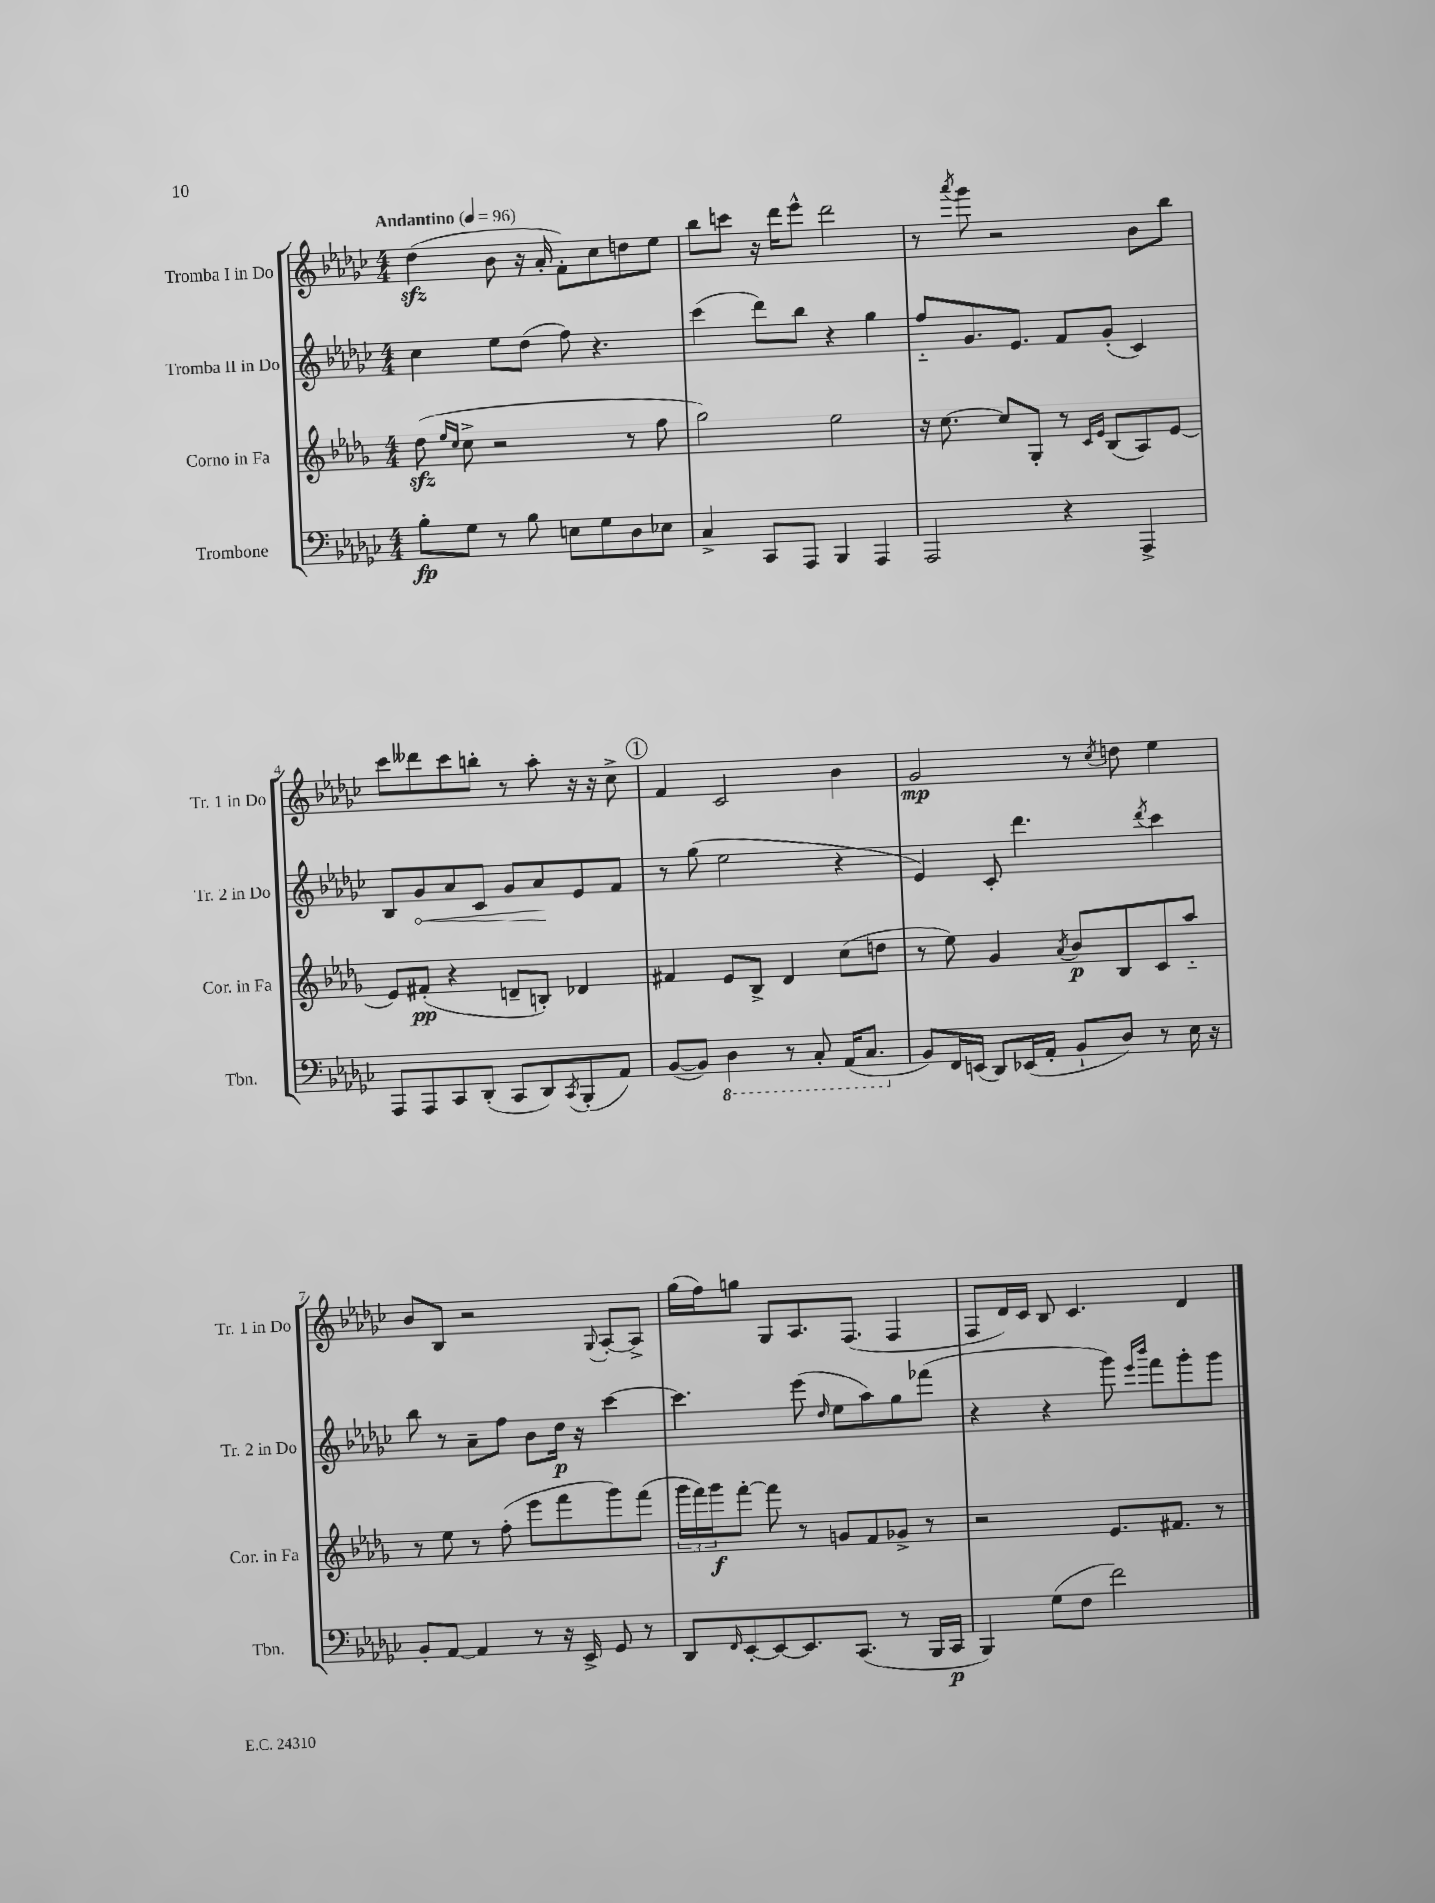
<<
\new StaffGroup <<
\new Staff = "s0" \with { instrumentName = "Tromba I in Do" shortInstrumentName = "Tr. 1 in Do" } {
    \clef treble \key ges \major \numericTimeSignature \time 4/4 \tempo "Andantino" 4 = 96
    des''4\sfz( bes'8 r16 aes'16-. f'8-.) ces''8 d''8 ees''8 |
    bes''8 c'''8 r16 des'''16 ees'''8-^ des'''2 |
    r8 \acciaccatura { aes'''8 } ges'''8 r2 bes'8 bes''8 |
    ces'''8 deses'''8 ces'''8 b''8-. r8 aes''8-. r16 r16 ces''8-> |
    \mark \markup { \circle "1" } f'4 ces'2 bes'4 |
    ges'2\mp r8 \acciaccatura { ces''8 } d''8 ees''4 |
    bes'8 bes8 r2 \appoggiatura { ges8 } aes8~-. aes8-> |
    ges''16( f''16) g''8 ges8 aes8. f8.( f4 |
    f8 des'16) ces'16 bes8 ces'4. des'4 \bar "|." |
}
\new Staff = "s1" \with { instrumentName = "Tromba II in Do" shortInstrumentName = "Tr. 2 in Do" } {
    \clef treble \key ges \major \numericTimeSignature \time 4/4
    ces''4 ees''8 des''8( f''8) r4. |
    ces'''4( des'''8) bes''8 r4 ges''4 |
    f''8-_ ges'8. ees'8. f'8 ges'8-.( ces'4) |
    bes8 \once \override Hairpin.circled-tip = ##t ges'8\< aes'8 ces'8 ges'8 aes'8\! ees'8 f'8 |
    \mark \markup { \circle "1" } r8 ges''8( ees''2 r4 |
    ees'4) ces'8-. des'''4. \acciaccatura { des'''8 } ces'''4 |
    bes''8 r8 aes'8-- f''8 bes'8 des''16\p r16 ces'''4~ |
    ces'''4. ees'''8( \grace { des''16 } ees''8 aes''8) ges''8 fes'''8( |
    r4 r4 ges'''8) \grace { ees'''16 bes'''16 } f'''8 ges'''8-. ges'''8 \bar "|." |
}
\new Staff = "s2" \with { instrumentName = "Corno in Fa" shortInstrumentName = "Cor. in Fa" } {
    \clef treble \key des \major \numericTimeSignature \time 4/4
    des''8\sfz( \grace { ees''16 c''16 } c''8-> r2 r8 f''8 |
    ges''2) ees''2 |
    r16 c''8.~ c''8 ges8-. r8 \grace { c'16 ees'16 } bes8( aes8) ees'8~ |
    ees'8 fis'8-.\pp( r4 d'8-- b8-.) des'4 |
    \mark \markup { \circle "1" } fis'4 ees'8 bes8-> des'4 c''8( d''8 |
    r8 ees''8) ges'4 \acciaccatura { aes'8 } bes'8\p bes8 c'8 aes''8-_ |
    r8 ees''8 r8 f''8-.( ees'''8 f'''8 ges'''8) f'''8( |
    \tuplet 3/2 { ges'''16 f'''16) ges'''16\f } f'''8~-. f'''8 r8 g'8 f'8 ges'8-> r8 |
    r2 ees'8. fis'8. r8 \bar "|." |
}
\new Staff = "s3" \with { instrumentName = "Trombone" shortInstrumentName = "Tbn." } {
    \clef bass \key ges \major \numericTimeSignature \time 4/4
    bes8-.\fp ges8 r8 bes8 e8 ges8 des8 ees8 |
    ces4-> ces,8 aes,,8 bes,,4 aes,,4 |
    aes,,2 r4 aes,,4-> |
    aes,,8 aes,,8 ces,8 des,8-.( ces,8 des,8) \acciaccatura { ces,8 } bes,,8-.( aes,8) |
    \mark \markup { \circle "1" } bes,8~( bes,8) \ottava #-1 des,4 r8 ces,8-. aes,,16( ces,8. \ottava #0 |
    bes,8) f,16 e,16( des,8) ees,16( aes,16-. bes,8-! des8) r8 ees16 r16 |
    bes,8-. aes,8~ aes,4 r8 r16 ees,16-> ges,8 r8 |
    des,8 \grace { f,16 } ees,8~-. ees,8~ ees,8. ces,8.( r8 bes,,16 ces,16\p |
    bes,,4) ges8( f8 f'2) \bar "|." |
}
>>
>>
